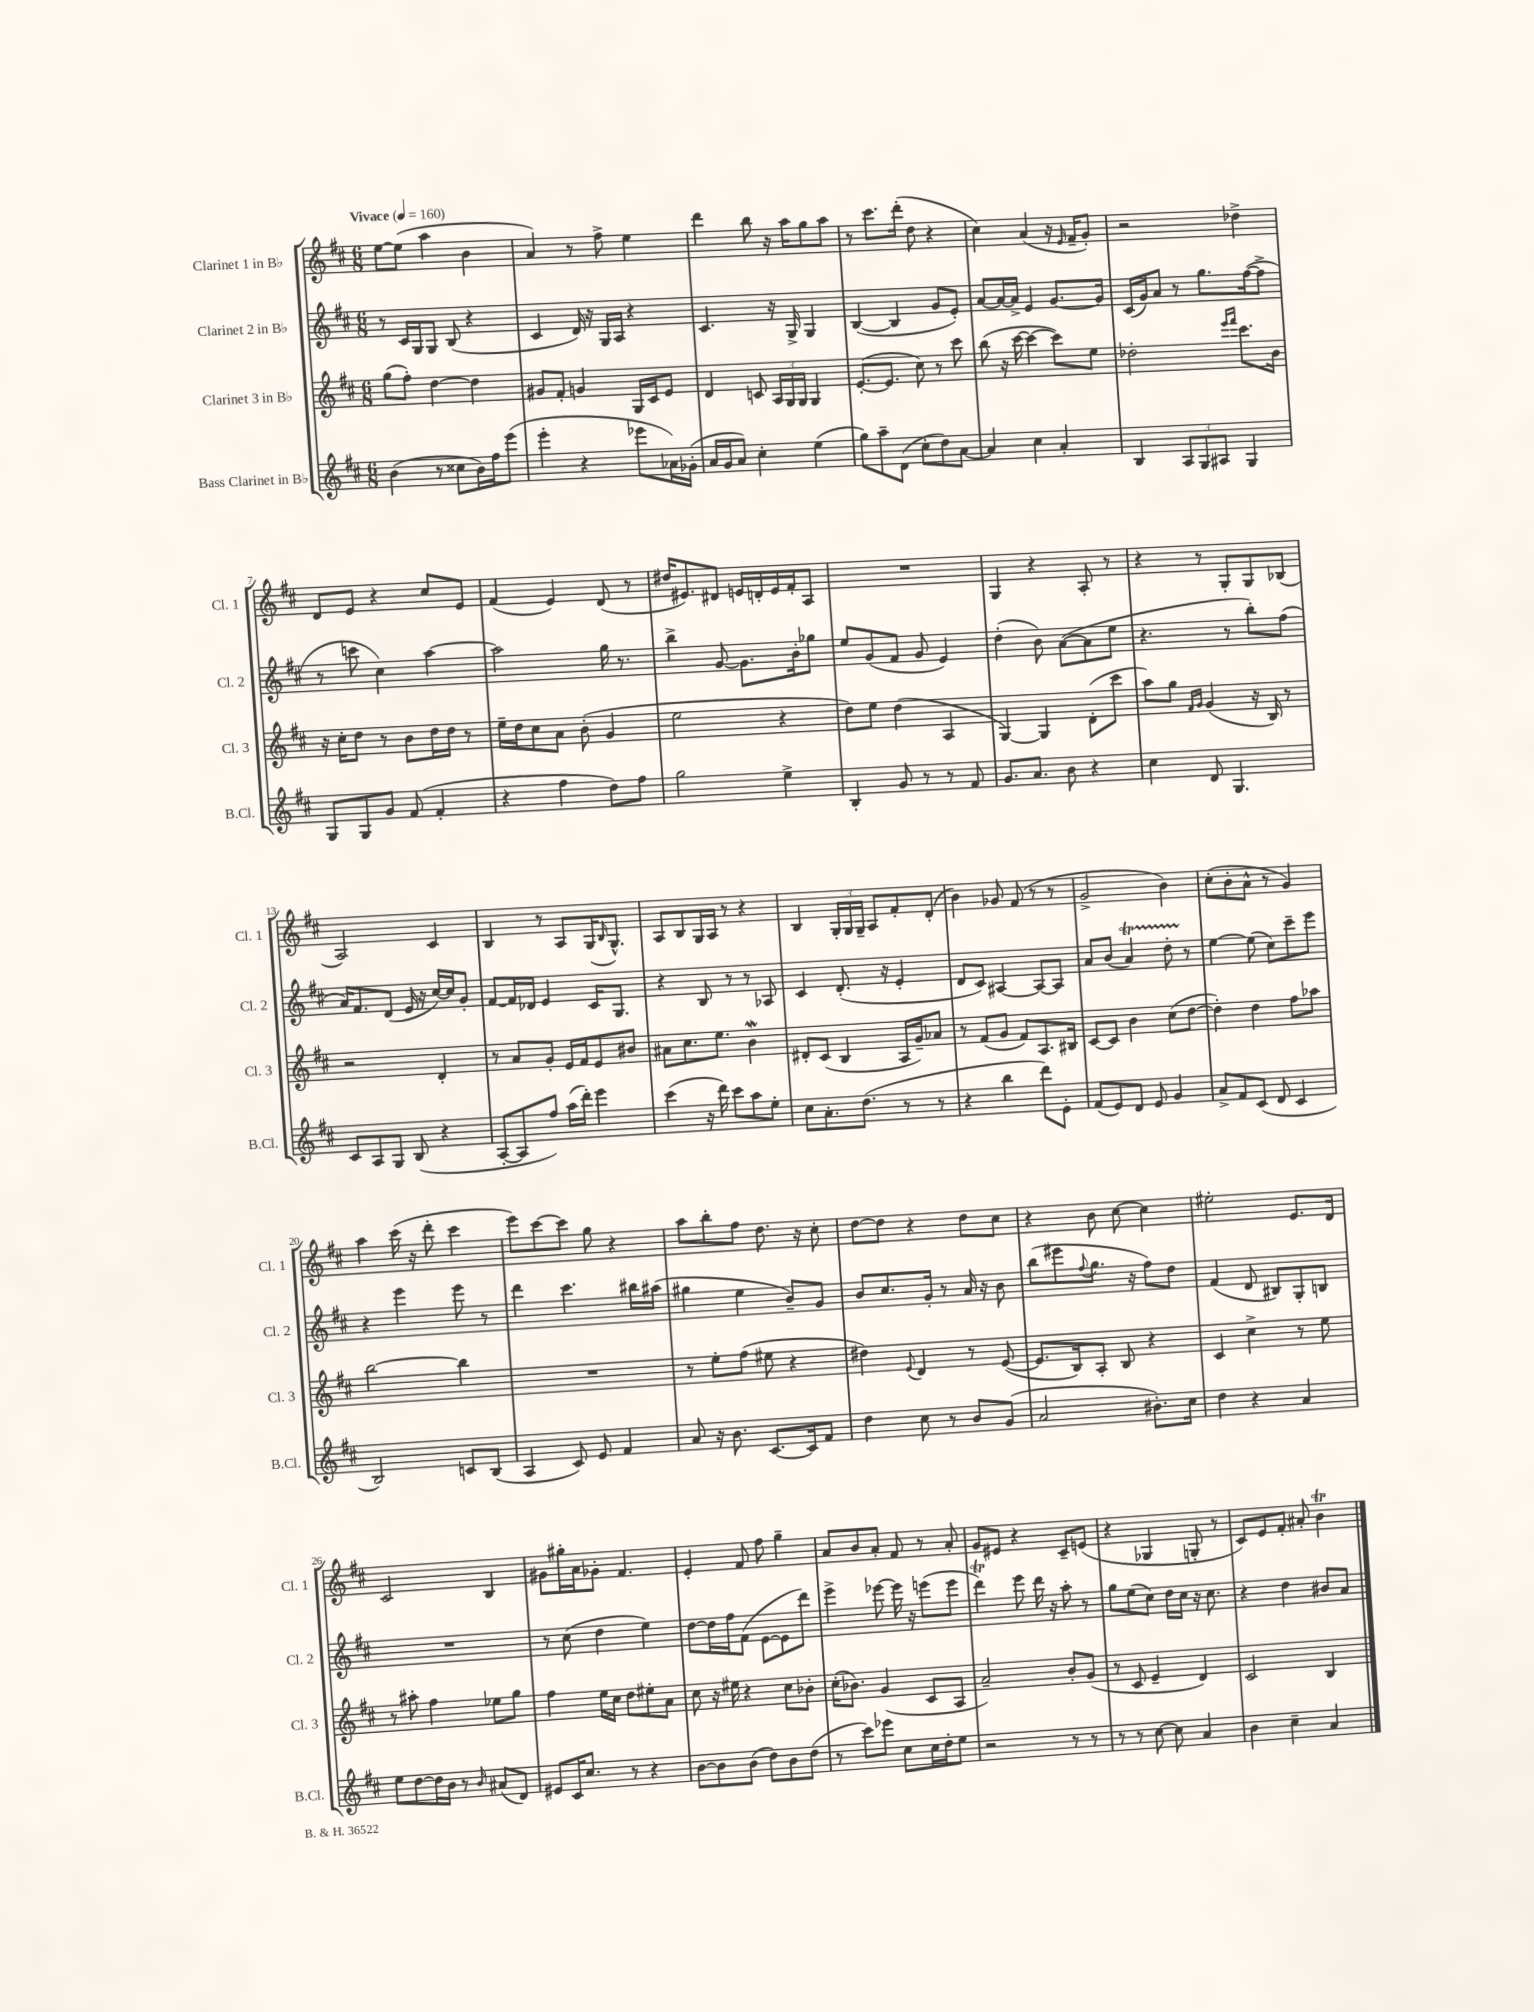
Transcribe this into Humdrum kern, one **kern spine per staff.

**kern	**kern	**kern	**kern
*staff4	*staff3	*staff2	*staff1
*clefG2	*clefG2	*clefG2	*clefG2
*k[f#c#]	*k[f#c#]	*k[f#c#]	*k[f#c#]
*M6/8	*M6/8	*M6/8	*M6/8
*MM160	*MM160	*MM160	*MM160
(4b	(8gg	8r	[8ee
.	8ff#')	16c#	(8ee]
.	.	16G	.
8r	[4dd	8G	4aa
8cc##	.	(8B	.
16b)	4dd]	4r	4b
16ff#	.	.	.
(8eee	.	.	.
=	=	=	=
4eee'	8g#	4c#	4a)
.	8f#'	.	.
4r	4g	16d)	8r
.	.	16r	.
.	.	16G	8ff#^
.	.	16A	.
8eee-	16G	4r	4ee
.	16c#	.	.
16a-)	8e	.	.
(16g-'	.	.	.
=	=	=	=
16a	4d	4.c#	4ddd
16g	.	.	.
8a)	.	.	.
4cc#'	8c	.	8bb
.	24A	16r	16r
.	24G	.	.
.	.	16G^	16aa
.	24G	.	.
(4ee	4G	4G	8gg
.	.	.	8aa
=	=	=	=
8gg)	([8.e'	([4B	8r
8aa~	.	.	8.ccc#
.	8.e]	.	.
(8d	.	4B]	.
.	.	.	(16ddd'
8cc#'	8cc#)	.	8dd
8dd)	8r	8g	4r
[8a	8ccc#	8e')	.
=	=	=	=
4a]	(8bb	[8a	4cc#)
.	16r	16a_	.
.	[16ccc#	16a^]	.
4cc#	4ccc#_	4e	(4a
4a'	8ccc#])	[8.g	16r
.	.	.	16qqe
.	.	.	16f#~
.	8ee	.	8g')
.	.	16g]	.
=	=	=	=
4B	2dd-'	(16c#	2r
.	.	16g)	.
.	.	8a	.
12A	.	8r	.
12G	.	.	.
.	.	8.gg	.
12A#	.	.	.
.	16qqeee	.	.
.	16qqfff#	.	.
4G	8.ccc#	.	4dd-^
.	.	([16ff#	.
.	.	8ff#^]	.
.	16b	.	.
=	=	=	=
8G	16r	8r	8d
.	16cc#'	.	.
8G	8dd	8ccc	8e
8g	8r	4cc#)	4r
(8f#	8b	.	.
4f#'	16dd	[4aa	8cc#
.	16dd	.	.
.	8r	.	8e
=	=	=	=
4r	16ee~	2aa]	(4f#
.	16dd	.	.
.	8cc#	.	.
4ff#	8a	.	4e)
.	(8b'	.	.
8dd)	4g	16gg	(8d
.	.	8.r	.
8ff#	.	.	8r
=	=	=	=
2gg	2ee	4bb^	16dd#
.	.	.	8.e#)
.	.	[8g	8d#
.	.	8.g]	16e
.	.	.	16d'
4ee^	4r	.	16e
.	.	16b'	16f#'
.	.	8gg-	8A
=	=	=	=
4B'	8dd)	8ee	2.r
.	8ee	(8g	.
8g	(4dd	8f#	.
8r	.	8g	.
8r	4A	4e)	.
8f#	.	.	.
=	=	=	=
8.g	[4G)	(4dd'	4G
8.a	.	.	.
.	4G]	8b)	4r
8b	.	([8a	.
4r	(8d'	8a]	8A'
.	8ccc#	8ee	8r
=	=	=	=
4cc#	8aa)	4.r	4r
.	8gg	.	.
.	16qqf#	.	.
.	16qqg	.	.
8d	(4g	.	8r
4.G	.	8r	8G'
.	16r	8bb')	8G
.	16B)	.	.
.	8r	(8ff#	(8B-
=	=	=	=
8c#	2r	16a)	2A)
.	.	8.f#	.
8A	.	.	.
8G	.	(8d	.
(8B	.	16e	.
.	.	16r	.
4r	4d'	[16cc#)	4c#
.	.	16cc#]	.
.	.	8g'	.
=	=	=	=
[8A'	8r	[8f#	4B
8A]	8a	16f#]	.
.	.	16d-	.
8ff#)	8g'	4e	8r
(16aa	16e	.	8A
16ddd')	16f#	.	.
4eee	8e	16c#	(16G
.	.	.	16qqB
.	.	8.G	8.G^^)
.	8b#	.	.
=	=	=	=
(4ccc#	8a#	4r	8A
.	8.cc#	.	8B
16r	.	8B	16G
16ddd)	8.ee	.	16A
8ccc#	.	8r	8r
8aa	4b	8r	4r
8ee'	.	8A-	.
=	=	=	=
8cc#	8d#'	4c#	4B
8.a'	(8c#	.	.
.	4B	(8.d'	24G'
.	.	.	24G
(8.dd	.	.	.
.	.	.	24G~
.	.	.	8A
.	.	16r	.
8r	16A	4e'	8f#'
.	16g~)	.	.
8r	8a-	.	(8d'
=	=	=	=
4r	8r	8d	4b)
.	(8f#	8c#)	.
4bb	8g	[4A#	8g-
.	8f#)	.	(8f#
8ddd)	8.A	8A#_	8r
8e'	.	8A#]	8r
.	16B#	.	.
=	=	=	=
(8f#	[8c#	8a	2g^
8e)	8c#]	(8b	.
8d	4b	4a)	.
8e	.	.	.
4g	(8cc#	8dd'	4b)
.	[8dd	8r	.
=	=	=	=
8a^	4dd'])	[4ee	(8cc#'
8f#	.	.	8b'
(8c#	4dd	(8ee]	8a^^
8d	.	8cc#)	8r
4c#	8ff#	8ccc#~	4g)
.	8aa-	8eee	.
=	=	=	=
2B)	[2bb	4r	4aa
.	.	4eee	(16ccc#
.	.	.	16r
.	.	.	8ddd'
8c	4bb]	8eee	4ccc#
(8B	.	8r	.
=	=	=	=
4A	2.r	4ddd	8eee)
.	.	.	[8ccc#
8c#)	.	4.ccc#	8ccc#]
8e	.	.	8gg
4f#	.	.	4r
.	.	16bb#	.
.	.	(16aa#	.
=	=	=	=
8a	8r	4gg#	8aa
16r	8ee'	.	8bb'
8.b	.	.	.
.	(8ff#	4ee	8ff#
[8.c#	8ee#	.	8.dd
.	4r	8b~)	.
16c#]	.	.	16r
8f#	.	8g	8cc#'
=	=	=	=
4dd	4dd#)	8b	[8dd
.	.	8.cc#	8dd]
.	8qqe	.	.
8cc#	4d	.	4r
.	.	16g'	.
8r	.	8r	.
8b	8r	16a	8dd
.	.	16r	.
(8g	([8e	8b	8cc#
=	=	=	=
2a	8.e]	(8bb	4r
.	.	8eee#	.
.	16B)	.	.
.	.	8qqff#	.
.	8A'	8.gg	8b
.	8B	.	[8cc#
.	.	16r	.
8.b#')	4r	8ff#)	4cc#]
.	.	8dd	.
16cc#	.	.	.
=	=	=	=
4dd	4c#	(4f#	2ee#'
4r	4cc#^	8d	.
.	.	8B#)	.
4a	8r	8G'	8.e
.	8ee	8B	.
.	.	.	16d
=	=	=	=
8ee	8r	2.r	2c#
[8dd	8aa#'	.	.
16dd]	4ff#	.	.
16b	.	.	.
8r	.	.	.
16qqb	.	.	.
(8a#	8ee-	.	4B
8d)	8gg	.	.
=	=	=	=
8e#	4ff#	8r	8g#
16c#	.	(8cc#	16gg#'
8.cc#	.	.	16a
.	16ee	4dd	8g-'
.	16cc#	.	.
8r	8dd	.	4.f#
4r	8ee#'	4ee)	.
.	8a	.	.
=	=	=	=
[8b	8cc#	[8dd	4e'
8b]	16r	16dd]	.
.	16ee#	16ff#	.
(8b	4r	(8f#	8f#
8dd)	.	[8e	8ff#
8b	8cc#	8e]	4gg~
(8dd	8b-'	8ddd)	.
=	=	=	=
8r	(16cc#'	4eee^	8a
.	8.b-)	.	.
8ccc#)	.	.	8b
8eee-	(4g	[8eee-	8a'
8cc#	.	16eee-]	8f#
.	.	16r	.
16cc#	8c#	(8eee	8r
16dd'	.	.	.
8ee	8A	8eee	8a'
=	=	=	=
2r	2a~)	4ddd)	8g
.	.	.	8e#
.	.	8eee	4r
.	.	16ddd	.
.	.	16r	.
8r	8b'	8aa'	8c#~
8r	(8g	8r	(8e
=	=	=	=
8r	8r	8gg	4r
8r	8c#	(8ee	.
[8cc#	4e~	8cc#)	4G-
8cc#]	.	16dd	.
.	.	16cc#	.
4a	4d)	16r	8G'
.	.	8.cc#	.
.	.	.	8r
=	=	=	=
4b	2c#	4r	8c#)
.	.	.	8e
4cc#~	.	4dd	8f#'
.	.	.	8a#'
4a	4B	8b#	4b
.	.	8a	.
==	==	==	==
*-	*-	*-	*-
